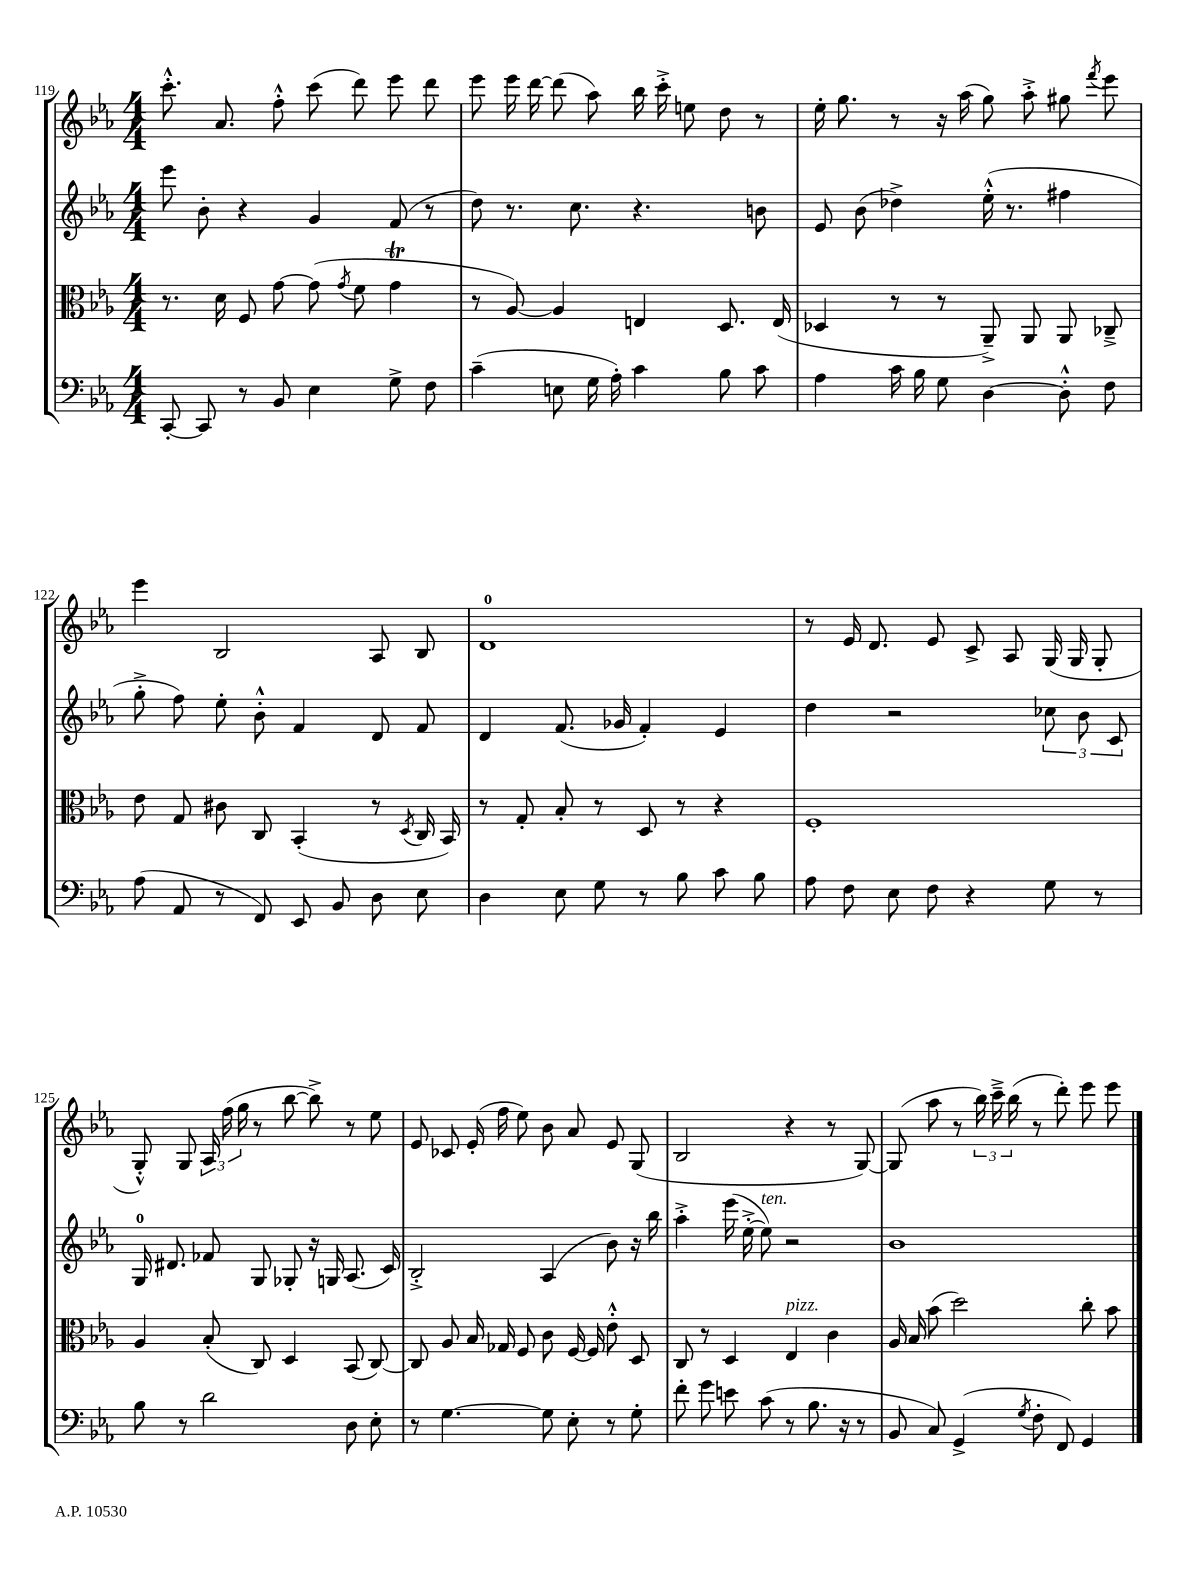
<<
\new StaffGroup <<
\new Staff = "s0" {
    \clef treble \key ees \major \numericTimeSignature \time 4/4
    \autoBeamOff c'''8.-.-^ aes'8. f''8-.-^ c'''8( d'''8) ees'''8 d'''8 |
    ees'''8 ees'''16 d'''16~ d'''8( aes''8) bes''16 c'''16-.-> e''8 d''8 r8 |
    ees''16-. g''8. r8 r16 aes''16( g''8) aes''8-.-> gis''8 \acciaccatura { f'''8 } ees'''8 |
    ees'''4 bes2 aes8 bes8 |
    d'1-0 |
    r8 ees'16 d'8. ees'8 c'8-> aes8 g16( g16 g8-. |
    g8-.-^) g8 \tuplet 3/2 { aes16 f''16( g''16 } r8 bes''8~ bes''8->) r8 ees''8 |
    ees'8 ces'8 ees'16-.( f''16 ees''8) bes'8 aes'8 ees'8 g8( |
    bes2 r4 r8 g8~) |
    g8( aes''8 r8 \tuplet 3/2 { bes''16) c'''16---> bes''16( } r8 d'''8-.) ees'''8 ees'''8 \bar "|." |
}
\new Staff = "s1" {
    \clef treble \key ees \major \numericTimeSignature \time 4/4
    \autoBeamOff ees'''8 bes'8-. r4 g'4 f'8( r8 |
    d''8) r8. c''8. r4. b'8 |
    ees'8 bes'8( des''4->) ees''16-.-^( r8. fis''4 |
    g''8-.-> f''8) ees''8-. bes'8-.-^ f'4 d'8 f'8 |
    d'4 f'8.( ges'16 f'4-.) ees'4 |
    d''4 r2 \tuplet 3/2 { ces''8 bes'8 c'8 } |
    g16-0 dis'8. fes'8 g8 ges8-. r16 g16 aes8.( c'16) |
    bes2-.-> aes4( bes'8) r16 bes''16 |
    aes''4-.-> ees'''16( ees''16~-.-> ees''8^\markup { \italic "ten." }) r2 |
    bes'1 \bar "|." |
}
\new Staff = "s2" {
    \clef alto \key ees \major \numericTimeSignature \time 4/4
    \autoBeamOff r8. d'16 f8 g'8~ g'8( \acciaccatura { g'8 } f'8 g'4\trill |
    r8 aes8~) aes4 e4 d8. e16( |
    des4 r8 r8 aes,8--->) aes,8 aes,8 ces8---> |
    ees'8 g8 cis'8 c8 bes,4-.( r8 \acciaccatura { d8 } c16 bes,16) |
    r8 g8-. bes8-. r8 d8 r8 r4 |
    f1-. |
    aes4 bes8-.( c8) d4 bes,8( c8~) |
    c8 aes8 bes16 ges16 f8 c'8 f16~ f16 ees'8-.-^ d8 |
    c8 r8 d4 ees4^\markup { \italic "pizz." } c'4 |
    aes16 bes16 bes'8( d''2) c''8-. bes'8 \bar "|." |
}
\new Staff = "s3" {
    \clef bass \key ees \major \numericTimeSignature \time 4/4
    \autoBeamOff c,8~-. c,8 r8 bes,8 ees4 g8-> f8 |
    c'4--( e8 g16 aes16-.) c'4 bes8 c'8 |
    aes4 c'16 bes16 g8 d4~ d8-.-^ f8 |
    aes8( aes,8 r8 f,8) ees,8 bes,8 d8 ees8 |
    d4 ees8 g8 r8 bes8 c'8 bes8 |
    aes8 f8 ees8 f8 r4 g8 r8 |
    bes8 r8 d'2 d8 ees8-. |
    r8 g4.~ g8 ees8-. r8 g8-. |
    f'8-. g'8 e'8 c'8( r8 bes8. r16 r8 |
    bes,8 c8) g,4->( \acciaccatura { g8 } f8-. f,8) g,4 \bar "|." |
}
>>
>>
\layout { \context { \Score currentBarNumber = #119 } }
